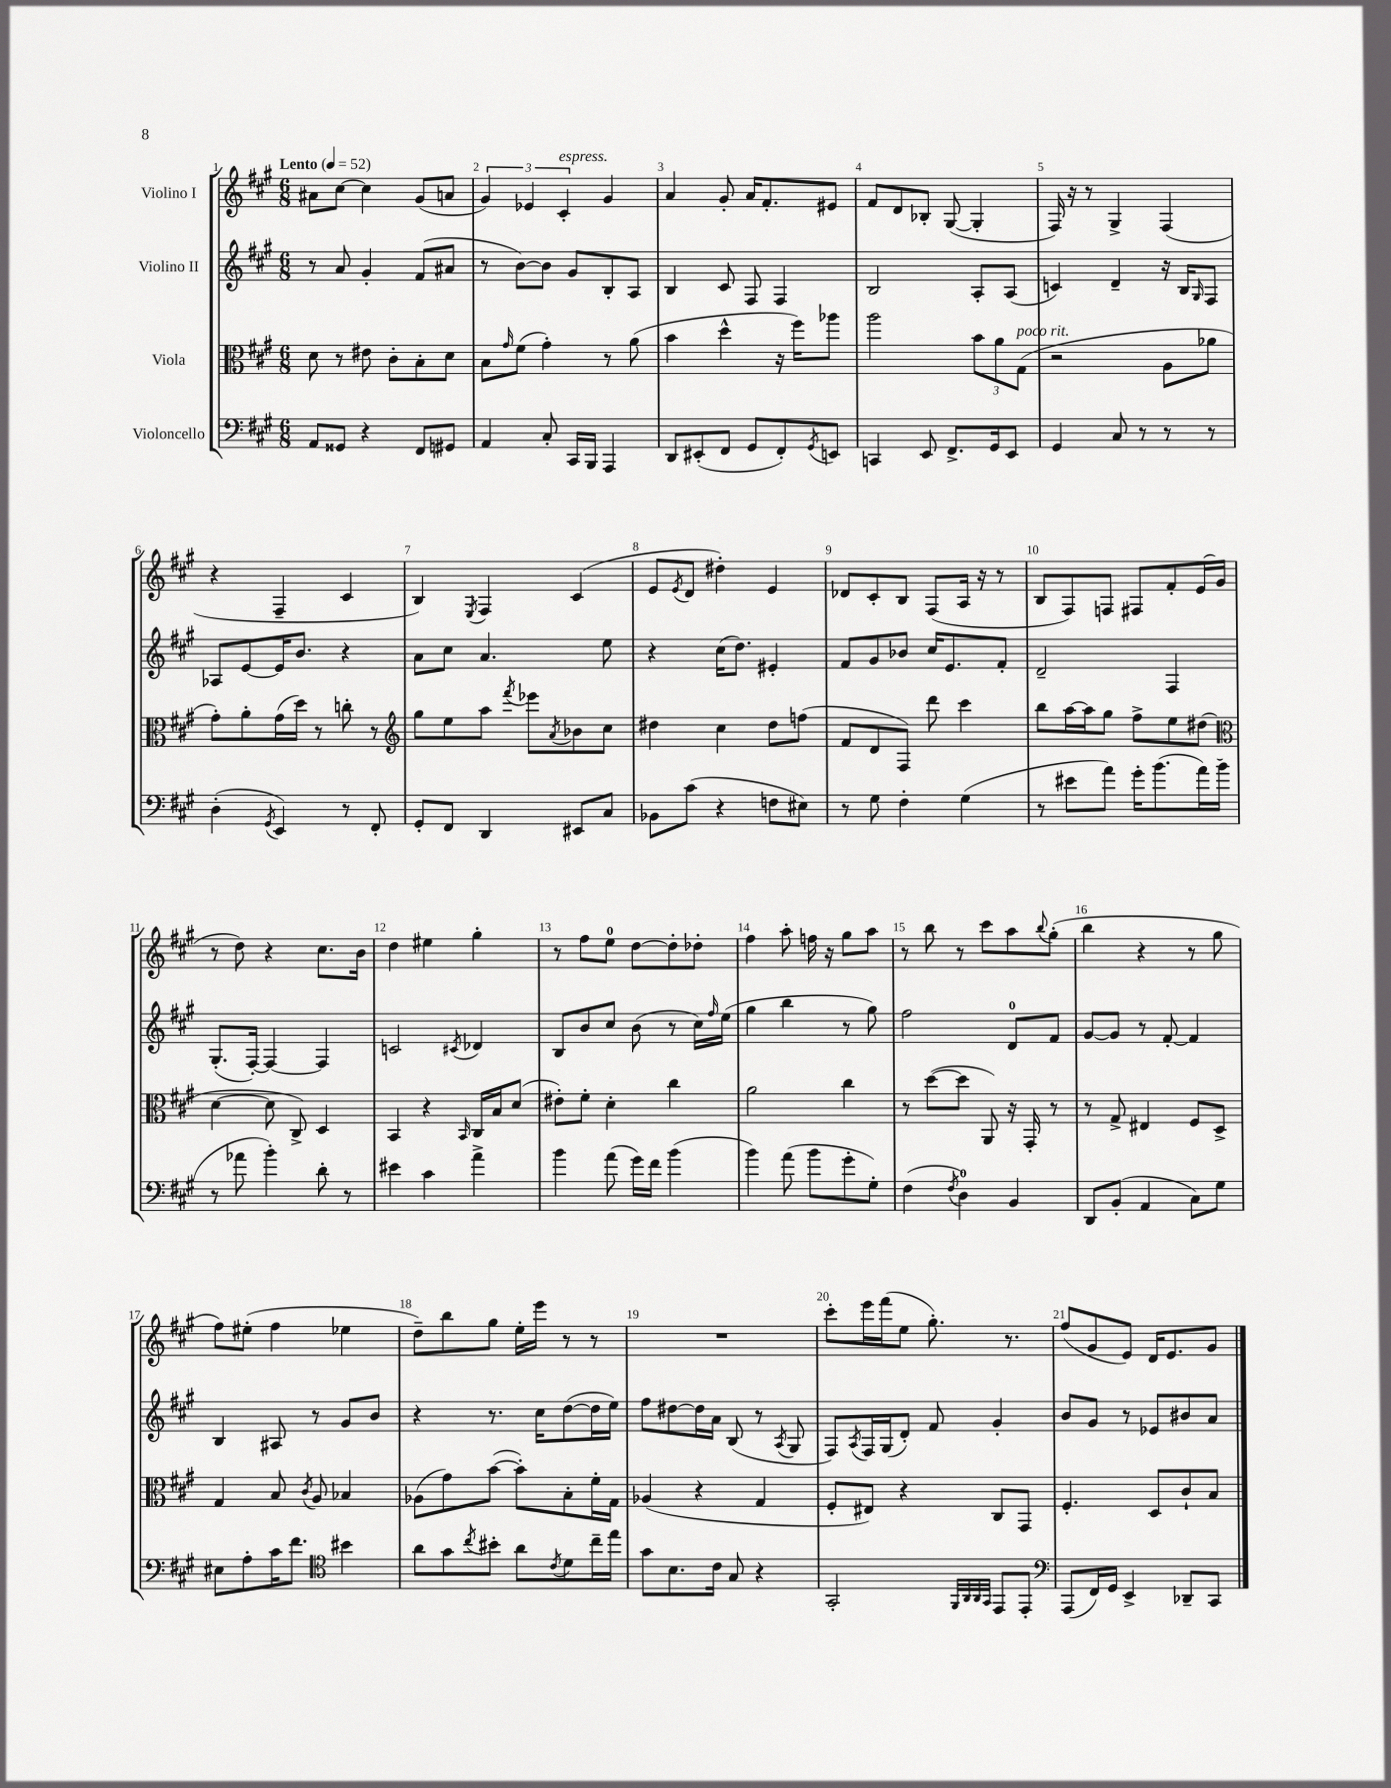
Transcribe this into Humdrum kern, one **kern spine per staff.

**kern	**kern	**kern	**kern
*part4	*part3	*part2	*part1
*staff4	*staff3	*staff2	*staff1
*I"Violoncello	*I"Viola	*I"Violino II	*I"Violino I
*clefF4	*clefC3	*clefG2	*clefG2
*k[f#c#g#]	*k[f#c#g#]	*k[f#c#g#]	*k[f#c#g#]
*M6/8	*M6/8	*M6/8	*M6/8
*MM52	*MM52	*MM52	*MM52
=1	=1	=1	=1
!	!	!	!LO:TX:a:B:t=Lento
8AA/L	8d\	8r	8a#X\L
8GG##X/J	8r	8a/	[8cc#\J
4r	8e#X\	4g#'/	4cc#\]
.	8c#'\L	.	.
8FF#/L	8B'\	(8f#/L	(8g#/L
8GG#X/J	8d\J	8a#X/J	8an/J
=2	=2	=2	=2
4AA/	8B\L	8r	6g#/)
.	16qqg#/	.	.
.	(8f#\J	[8b\L)	.
.	.	.	6e-X/
8C#'/	4g#'\)	8b\J]	.
!	!	!	!LO:TX:a:i:t=espress.
.	.	.	6c#'/
16CC#/LL	.	8g#/L	.
16BBB/JJ	.	.	.
4AAA/	8r	8B'/	4g#/
.	(8a\	8A/J	.
=3	=3	=3	=3
8DD/L	4b\	4B/	4a/
(8EE#X'/	.	.	.
8FF#/J	4dd^^\	8c#/	8g#'/
8GG#/L	.	8F#/	16a/KL
.	.	.	8.f#'/
8FF#'/)	16r	4F#/	.
.	16ff#\KL)	.	.
8qGG#/	.	.	.
8EEn/J	8aa-X\J	.	8e#X/J
=4	=4	=4	=4
4CCn/	2aa\	2B/	8f#/L
.	.	.	8d/
8EE/	.	.	8B-X'/J
8.FF#^/L	.	.	([8G#/
.	12b\L	8A'/L	4G#'/]
16GG#/k	.	.	.
.	12a\	.	.
8EE/J	.	(8A/J	.
!	!LO:TX:a:i:t=poco rit.	!	!
.	(12G#\J	.	.
=5	=5	=5	=5
4GG#/	2r	4cn/)	16F#/)
.	.	.	16r
.	.	.	8r
8C#/	.	4d~/	4G#^/
8r	.	.	.
8r	8A\L	16r	(4F#/
.	.	16B/KL	.
.	.	16qqG#/	.
8r	8a-X\J	8F#/J	.
!!LO:LB:g=z
=6	=6	=6	=6
(4D'\	8g#'\L)	8A-X/L	4r
.	8a'\	[8e/	.
8qGG#/	.	.	.
4EE/)	(16g#\L	16e/K]	4F#~/
.	16dd\JJ)	8.b/J	.
.	8r	.	.
8r	8ccn'\	4r	4c#/
8FF#'/	8r	.	.
=7	=7	=7	=7
*	*clefG2	*	*
8GG#'/L	8gg#\L	8a\L	4B/)
8FF#/J	8ee\	8cc#\J	.
.	.	.	8qE/
4DD/	8aa\J	4.a/	4F#/
.	8qfff#/	.	.
.	8eee-X\L	.	.
.	8qa/	.	.
8EE#X/L	8b-X\	.	(4c#/
8C#/J	8cc#\J	8ee\	.
=8	=8	=8	=8
8BB-X\L	4dd#X\	4r	8e/L
.	.	.	8qe/
(8c#\J	.	.	8d/J
4r	4cc#\	(16cc#\KL	4dd#X'\)
.	.	8.dd\J)	.
8Fn\L	8dd#\L	4e#X'/	4e/
8E#X\J)	(8ffn\J	.	.
=9	=9	=9	=9
8r	8f#/L	8f#/L	8d-X/L
8G#\	8d/	8g#/	8c#'/
4F#'\	8F#/J)	8b-X/J	8B/J
.	8ddd\	16cc#/KL	(8F#/L
.	.	8.e/	.
(4G#\	4ccc#\	.	16A/Jk
.	.	.	16r
.	.	8f#'/J	8r
=10	=10	=10	=10
8r	8bb\L	2d~/	8B/L
8e#X\L	[16aa\L	.	8F#/)
.	16aa\J]	.	.
8a\J)	8gg#\J	.	8Fn/J
16g#'\KL	8ff#^\L	.	8F#X/L
(8.b\	.	.	.
.	8ee\	4F#/	8f#'/
16a\L)	(8dd#X\J	.	(16e/L
(16b\JJ	.	.	16g#/JJ
!!LO:LB:g=z
=11	=11	=11	=11
*	*clefC3	*	*
8r	[4d\	(8.G#'/L	8r
8a-X\	.	.	8dd\)
.	.	[16F#'/Jk)	.
4b'\)	8d\]	4F#/_	4r
.	8C#^/)	.	.
8d'\	4D/	4F#/]	8.cc#\L
8r	.	.	.
.	.	.	16b\Jk
=12	=12	=12	=12
4e#X\	4BB/	2cn/	4dd\
4c#\	4r	.	4ee#X\
.	16qqBB/	8qc#X/	.
4a^\	16C#/LL	4d-X/	4gg#'\
.	16B/J	.	.
.	(8d/J	.	.
=13	=13	=13	=13
4b\	8e#X'\L)	8B/L	8r
.	8f#'\J	8b/	8ff#\L
(8a\	4d'\	8cc#/J	8ee\J
16g#\LL)	.	(8b\	[8dd\L
16f#\JJ	.	.	.
(4b\	4cc#\	8r	8dd'\]
.	.	16cc#\LL)	8dd-X'\J
.	.	16qqff#/	.
.	.	(16ee\JJ	.
=14	=14	=14	=14
4b\)	2a\	4gg#\	4ff#\
(8a\	.	4bb\	8aa'\
8b\L	.	.	16ffn\
.	.	.	16r
8g#'\	4cc#\	8r	8gg#\L
8G#'\J)	.	8gg#\)	8aa\J
=15	=15	=15	=15
(4F#\	8r	2ff#\	8r
.	([8dd\L	.	8bb\
8qF#/	.	.	.
4D\)	8dd\J]	.	8r
.	8AA/)	.	8ccc#\L
4BB/	16r	8d/L	8aa\
.	16GG#'/	.	.
.	.	.	8qqbb/
.	8r	8f#/J	(8gg#'\J
=16	=16	=16	=16
8DD/L	8r	[8g#/L	4bb\
(8BB'/J	8G#^/	8g#/J]	.
4AA/	4E#X/	8r	4r
.	.	[8f#'/	.
8C#\L)	8F#/L	4f#/]	8r
8G#\J	8D^/J	.	8gg#\
!!LO:LB:g=z
=17	=17	=17	=17
8E#X\L	4G#/	4B/	8ff#\L)
8A'\	.	.	(8ee#X'\J
16c#\K	8B/	8A#X/	4ff#\
8.f#\J	.	.	.
.	8qc#/	.	.
.	8A/	8r	.
*clefC4	*	*	*
4b#X\	4B-X/	8g#/L	4ee-X\
.	.	8b/J	.
=18	=18	=18	=18
8a\L	(8A-X\L	4r	8dd~\L)
8g#\	8g#\)	.	8bb\
8qcc#/	.	.	.
8b#X'\J	([8b\J	8.r	8gg#\J
8a\L	8b'\L])	.	16ee'\LL
.	.	16cc#\KL	16eee\JJ
8qc#/	.	.	.
8d\	8B'\	([8dd\	8r
16cc#~\L	16f#'\L	16dd\L]	8r
16ee\JJ	16G#\JJ	16ee\JJ)	.
=19	=19	=19	=19
8g#\L	(4A-X/	8ff#\L	2.r
8.B\	.	[8dd#X\	.
.	4r	16dd#\L]	.
16c#\Jk	.	16a\JJ	.
8G#/	.	(8B/	.
4r	4G#/	8r	.
.	.	8qA/	.
.	.	8G#/	.
=20	=20	=20	=20
2GG#'/	8F#'/L	8F#/L)	8ccc#'\L
.	.	8qA/	.
.	8E#X/J)	16F#/L	16eee\L
.	.	(16G#/J	(16fff#\J
.	4r	8d'/J)	8ee\J
.	.	8f#/	8.gg#'\)
32qqFF#/LLL	.	.	.
32qqAA/	.	.	.
32qqAA/	.	.	.
32qqGG#/JJJ	.	.	.
8EE/L	8C#/L	4g#'/	.
.	.	.	8.r
8EE'/J	8GG#/J	.	.
=21	=21	=21	=21
*clefF4	*	*	*
(8AAA/L	4.F#'/	8b/L	(8ff#/L
16FF#/L)	.	8g#/J	8g#/
16GG#/JJ	.	.	.
4EE^/	.	8r	8e/J)
.	8D/L	8e-X/L	16d/KL
.	.	.	8.e/
8DD-X~/L	8c#`/	8b#X/	.
8CC#/J	8B/J	8a/J	8g#/J
==	==	==	==
*-	*-	*-	*-
